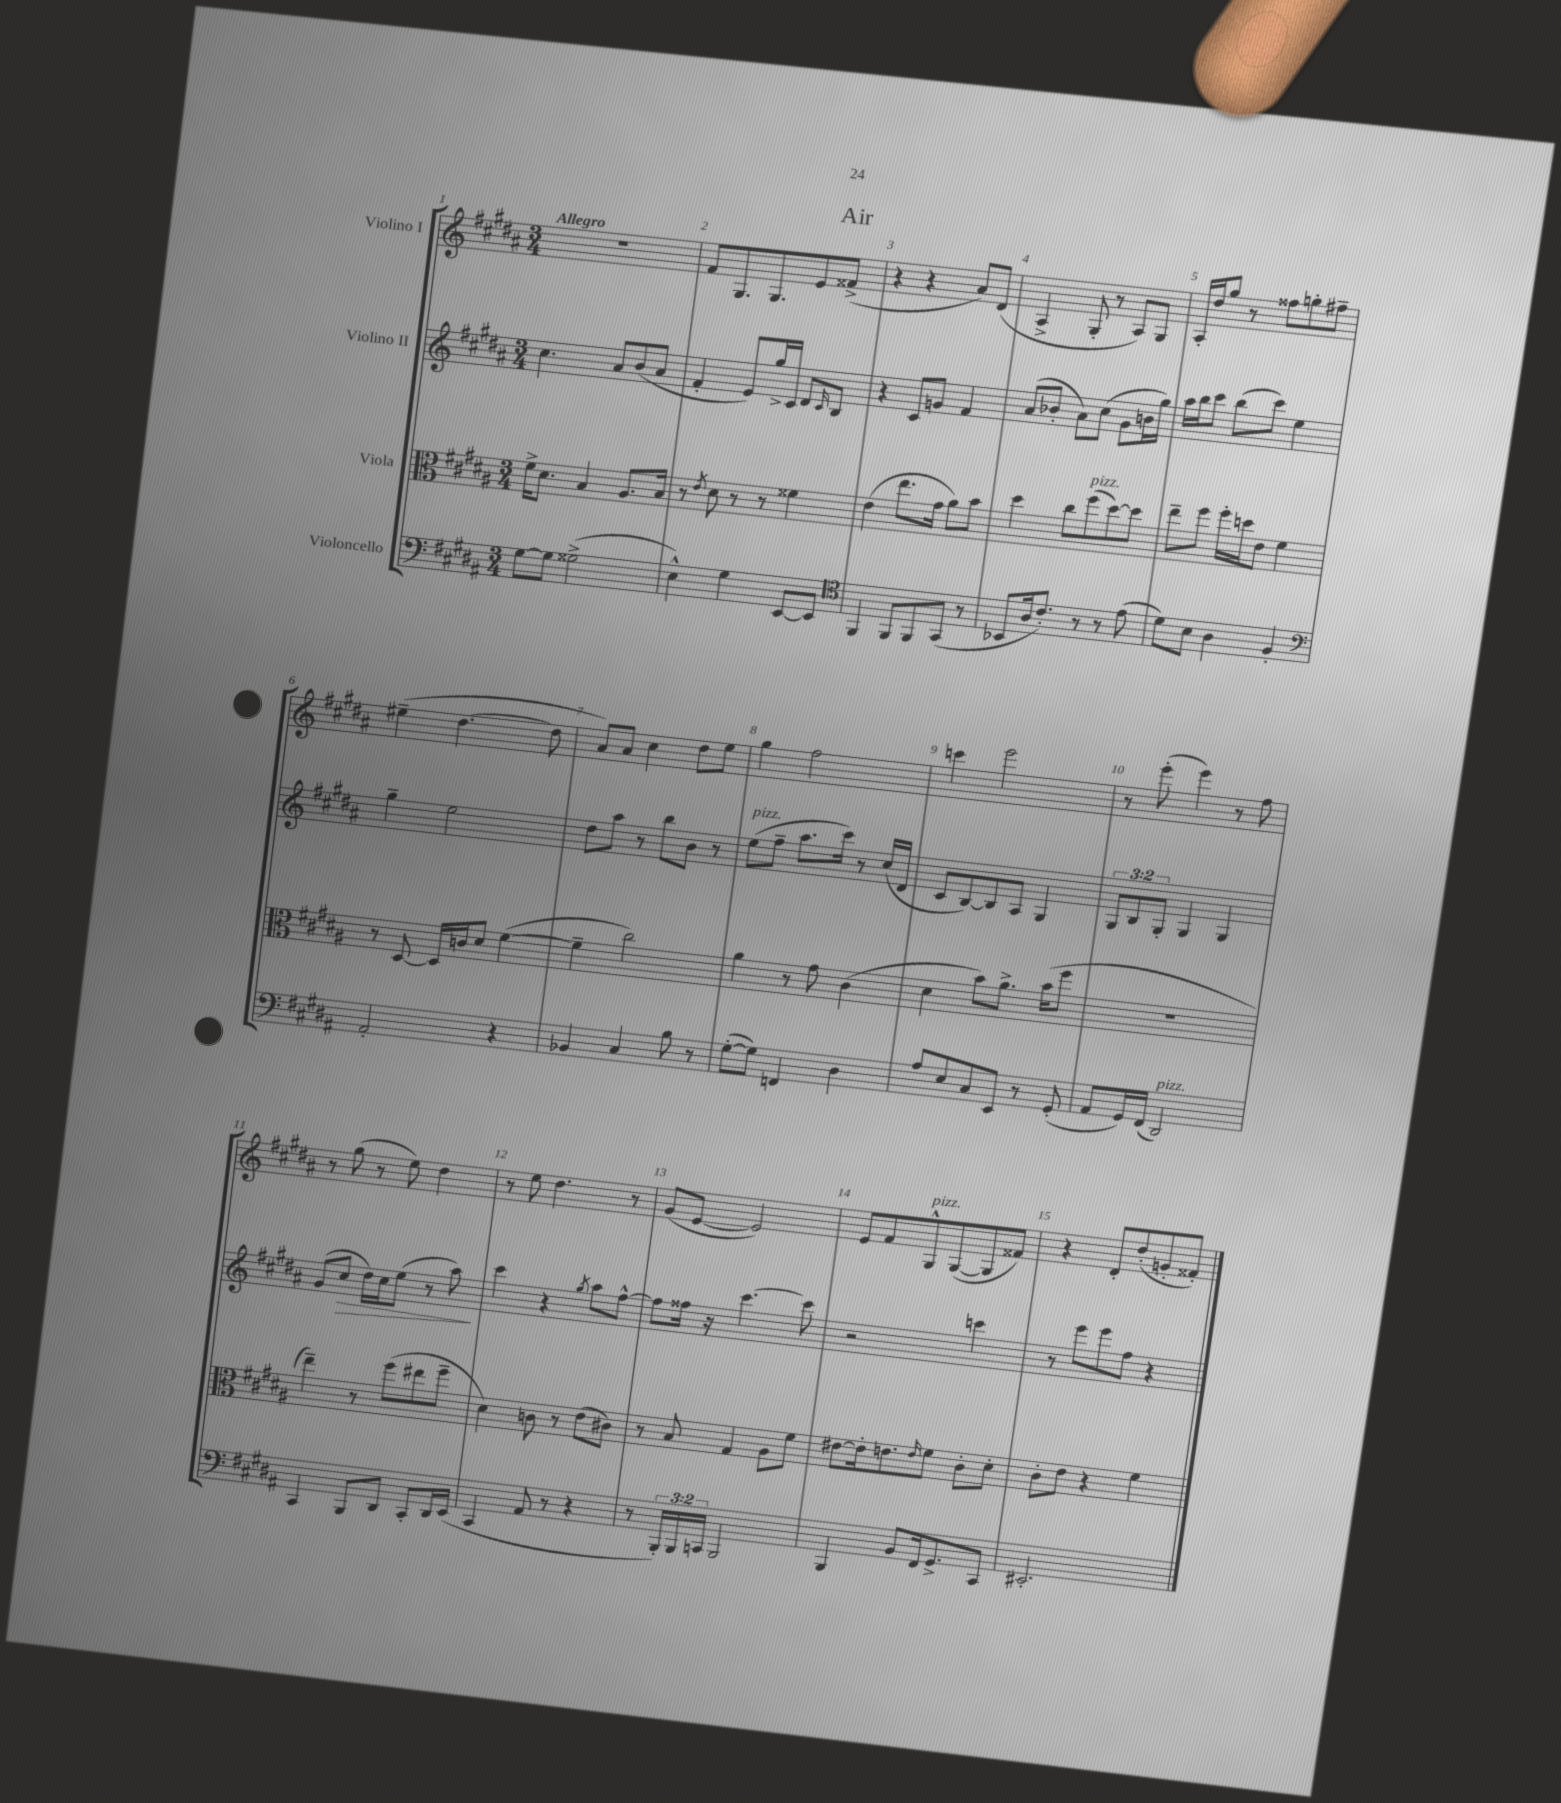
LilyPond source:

\header { title = "Air" }
<<
\new StaffGroup <<
\new Staff = "s0" \with { instrumentName = "Violino I" } {
    \clef treble \key b \major \numericTimeSignature \time 3/4 \tempo "Allegro"
    R2. |
    fis'8 gis8. gis8. e'8 fisis'8->( |
    r4 r4 ais'8) dis'8( |
    ais4-> gis8-. r8 ais8) gis8 |
    ais16-. dis''16 gis''8 r8 fisis''8 g''8-. fis''8-- |
    eis''4--( dis''4.~ dis''8 |
    ais'8) ais'8 cis''4 dis''8 e''8 |
    gis''4 fis''2 |
    c'''4 e'''2 |
    r8 e'''8-.( e'''4) r8 fis''8 |
    r8 gis''8( r8 e''8) dis''4 |
    r8 e''8 dis''4. r8 |
    gis'8( e'8~ e'2) |
    e'8 fis'8 gis8-^^\markup { \italic "pizz." } gis8~( gis8 fisis'8) |
    r4 dis'8-. dis''8-.( g'8-. fisis'8-.) \bar "|." |
}
\new Staff = "s1" \with { instrumentName = "Violino II" } {
    \clef treble \key b \major \numericTimeSignature \time 3/4 \override Staff.TupletNumber.text = #tuplet-number::calc-fraction-text
    cis''4. ais'8 b'8( ais'8 |
    fis'4-. e'8) gis''16-> cis'16 dis'8 \grace { cis'16 } b8 |
    r4 cis'8 g'8 fis'4 |
    ais'8( bes'8-. ais'8) cis''8( gis'8 b'16 gis''16) |
    ais''16 b''16 cis'''8 b''8( cis'''8) e''4 |
    gis''4-- e''2 |
    dis''8 ais''8 r8 b''8 b'8 r8 |
    e''8^\markup { \italic "pizz." }( fis''8-- ais''8. cis'''16) r8 cis''16( dis'16 |
    cis'8 b8~) b8 ais8 gis4 |
    \tuplet 3/2 { gis8 b8 gis8-. } gis4 gis4 |
    gis'8( cis''8\> dis''16) cis''16 e''8( r8 ais''8\!) |
    cis'''4 r4 \acciaccatura { gis''8 } ais''8 fis''8~-^ |
    fis''8 fisis''16 r16 cis'''4.~ cis'''8 |
    r2 c'''4 |
    r8 e'''8 e'''8 fis''8 r4 \bar "|." |
}
\new Staff = "s2" \with { instrumentName = "Viola" } {
    \clef alto \key b \major \numericTimeSignature \time 3/4
    fis'16-> dis'8. b4 ais8. b16 |
    r8 \acciaccatura { e'8 } dis'8 r8 r8 fisis'4 |
    e'4( e''8. gis'16 ais'8) b'8 |
    dis''4 cis''8 fis''8^\markup { \italic "pizz." }( dis''8~) dis''8 |
    e''8-- fis''8 fis''16-. d''16 e'8 fis'4 |
    r8 dis8~ dis16 c'16 dis'8 fis'4~( |
    fis'4-- cis''2) |
    ais'4 r8 gis'8 cis'4( |
    dis'4 b'8) ais'8.-> b'16( fis''8 |
    R2. |
    e''4--) r8 fis''8( eis''8 fis''8-- |
    dis'4) c'8 r8 e'8( cis'8) |
    r8 b8 gis4 ais8 fis'8 |
    eis'8~ eis'16-. e'8. \grace { e'16 } fis'8 cis'8-. dis'8-. |
    cis'8-. e'8 r4 fis'4 \bar "|." |
}
\new Staff = "s3" \with { instrumentName = "Violoncello" } {
    \clef bass \key b \major \numericTimeSignature \time 3/4 \override Staff.TupletNumber.text = #tuplet-number::calc-fraction-text
    gis8~ gis8 gisis2->( |
    e4-^) gis4 e,8~ e,8 |
    \clef tenor fis,4 fis,8 fis,8 gis,8( r8 |
    bes,8 ais16 cis'8.-.) r8 r8 e'8( |
    dis'8) b8 ais4 fis4-. |
    \clef bass ais,2-. r4 |
    bes,4 cis4 b8 r8 |
    gis8~-.( gis8) f,4 dis4 |
    ais8 e8 cis8 e,8 r8 gis,8-.( |
    ais,8 gis,16) fis,16( dis,2^\markup { \italic "pizz." }) |
    cis,4 b,,8 dis,8 cis,8-. dis,16 e,16( |
    cis,4 ais,8 r8 r4 |
    r8 \tuplet 3/2 { b,,16-.) b,,16 c,16 } b,,2 |
    b,,4 b,8 fis,16 gis,8.-> cis,8 |
    eis,2.-. \bar "|." |
}
>>
>>
\layout { \context { \Score \override BarNumber.break-visibility = ##(#f #t #t) barNumberVisibility = #all-bar-numbers-visible } }
